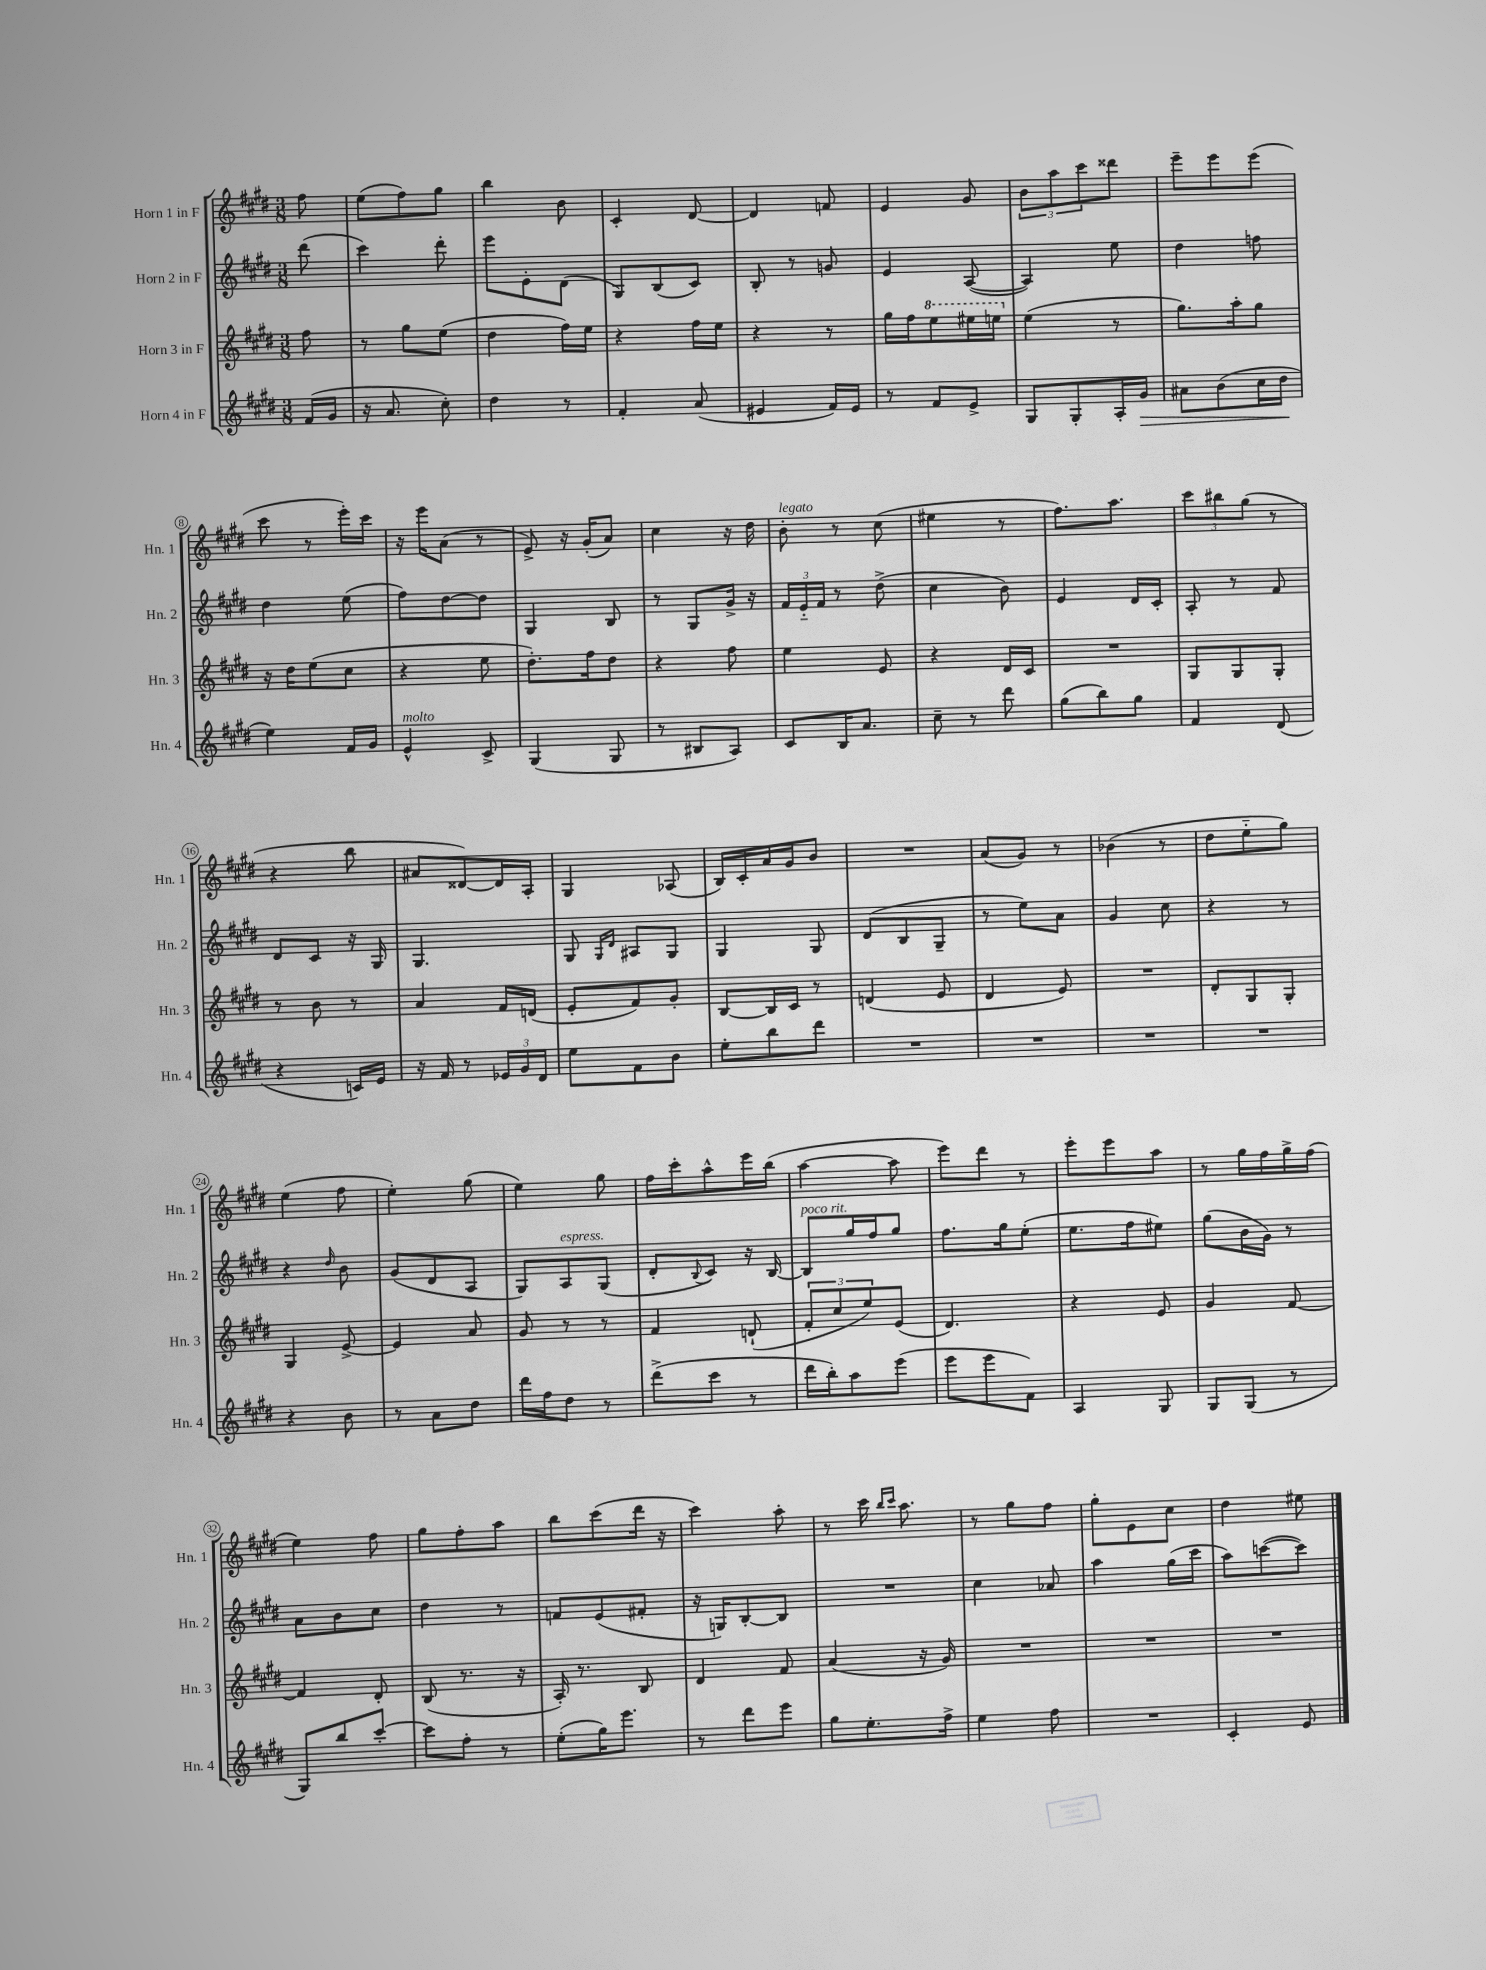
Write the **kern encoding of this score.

**kern	**dynam	**kern	**kern	**kern
*part4	*part4	*part3	*part2	*part1
*staff4	*staff4	*staff3	*staff2	*staff1
*I"Horn 4 in F	*	*I"Horn 3 in F	*I"Horn 2 in F	*I"Horn 1 in F
*I'Hn. 4	*	*I'Hn. 3	*I'Hn. 2	*I'Hn. 1
*clefG2	*	*clefG2	*clefG2	*clefG2
*k[f#c#g#d#]	*	*k[f#c#g#d#]	*k[f#c#g#d#]	*k[f#c#g#d#]
*M3/8	*	*M3/8	*M3/8	*M3/8
=	=	=	=	=
(16f#/LL	.	8ff#\	(8ddd#\	8ff#\
16g#/JJ	.	.	.	.
=1	=1	=1	=1	=1
16r	.	8r	4ccc#\)	(8ee\L
8.a/	.	.	.	.
.	.	8gg#\L	.	8ff#\)
8cc#'\)	.	(8ee\J	8ddd#'\	8gg#\J
=2	=2	=2	=2	=2
4dd#\	.	4dd#\	8eee\L	4bb\
.	.	.	8e'\	.
8r	.	16ff#\LL)	(8d#\J	8b\
.	.	16ee\JJ	.	.
=3	=3	=3	=3	=3
4f#'/	.	4r	8G#/L)	4c#'/
.	.	.	(8B/	.
(8a/	.	16ff#\LL	8c#/J)	[8d#/
.	.	16ee\JJ	.	.
=4	=4	=4	=4	=4
4e#X/	.	4r	8B'/	4d#/]
.	.	.	8r	.
16f#/LL)	.	8r	8gn/	8fn/
16e#/JJ	.	.	.	.
=5	=5	=5	=5	=5
8r	.	16gg#\LL	4e/	4e/
.	.	16ff#\J	.	.
*	*	*8va	*	*
8f#/L	.	8eee\	.	.
8e^/J	.	16eee#X\L	([8A/	8g#/
.	.	16eeen\JJ	.	.
=6	=6	=6	=6	=6
*	*	*X8va	*	*
8G#/L	.	(4ee\	4A/])	12b\L
.	.	.	.	12aa\
8G#'/	.	.	.	.
.	.	.	.	12ccc#\
16A'/L	.	8r	8ee\	8ddd##X\J
!	!LO:HP:b	!	!	!
16g#/JJ	>	.	.	.
=7	=7	=7	=7	=7
8a#X\L	.	8.gg#\L)	4dd#\	8eee~\L
(8b\	.	.	.	8eee\
.	.	16aa'\k	.	.
16cc#\L	.	8gg#\J	8ffn\	(8eee\J
16dd#\JJ	.	.	.	.
.	]	.	.	.
!!LO:LB:g=z
=8	=8	=8	=8	=8
4ee\)	.	16r	4dd#\	8ccc#\
.	.	16dd#\KL	.	.
.	.	(8ee\	.	8r
16f#/LL	.	8cc#\J	(8ee\	16eee'\LL)
16g#/JJ	.	.	.	16ccc#\JJ
=9	=9	=9	=9	=9
!LO:TX:a:i:t=molto	!	!	!	!
4e^^/	.	4r	8ff#\L)	16r
.	.	.	.	16eee\KL
.	.	.	[8dd#\	(8a\J
8c#^/	.	8ee\	8dd#\J]	8r
=10	=10	=10	=10	=10
(4G#/	.	8.dd#'\L)	4G#/	8e^/)
.	.	.	.	16r
.	.	16ff#\k	.	(16g#'/KL
8G#/	.	8dd#\J	8B/	8a/J)
=11	=11	=11	=11	=11
8r	.	4r	8r	4cc#\
8B#X/L	.	.	8G#/L	.
8A/J)	.	8ff#\	16g#^/Jk	16r
.	.	.	16r	16dd#\
=12	=12	=12	=12	=12
!	!	!	!	!LO:TX:a:i:t=legato
8c#/L	.	4ee\	24f#/LL	8b'\
.	.	.	24e/	.
.	.	.	24f#/JJ	.
16B/K	.	.	8r	8r
8.a/J	.	.	.	.
.	.	8e/	(8dd#^\	(8cc#\
=13	=13	=13	=13	=13
8cc#~\	.	4r	4cc#\	4ee#X\
8r	.	.	.	.
8ddd#\	.	16d#/LL	8b\)	8r
.	.	16c#/JJ	.	.
=14	=14	=14	=14	=14
(8gg#\L	.	4.r	4e/	8.ff#\L)
8bb\)	.	.	.	.
.	.	.	.	8.aa\J
8gg#\J	.	.	16d#/LL	.
.	.	.	16c#'/JJ	.
=15	=15	=15	=15	=15
4f#/	.	8G#/L	8A'/	12ccc#\L
.	.	.	.	12bb#X\
.	.	8G#/	8r	.
.	.	.	.	(12gg#\J
(8d#/	.	8G#'/J	8f#/	8r
!!LO:LB:g=z
=16	=16	=16	=16	=16
4r	.	8r	8d#/L	4r
.	.	8b\	8c#/J	.
16cn/LL)	.	8r	16r	8bb\
16e/JJ	.	.	16G#/	.
=17	=17	=17	=17	=17
16r	.	4a/	4.G#/	8a#X/L
16f#/	.	.	.	.
8r	.	.	.	[8d##X/)
24e-X/LL	.	16f#/LL	.	16d##/L]
24g#/	.	.	.	.
.	.	(16dn/JJ	.	16A'/JJ
24d#/JJ	.	.	.	.
=18	=18	=18	=18	=18
8ee\L	.	8e'/L	8G#/	4G#/
.	.	.	16qqG#/LL	.
.	.	.	16qqd#/JJ	.
8f#\	.	8f#/)	8A#X/L	.
8b\J	.	8g#'/J	8G#/J	(8A-X/
=19	=19	=19	=19	=19
8ee'\L	.	[8B/L	4G#/	16B/LL)
.	.	.	.	16c#'/
8bb\	.	16B/L]	.	16a/
.	.	16c#/JJ	.	16g#/J
8ddd#\J	.	8r	8G#/	8b/J
=20	=20	=20	=20	=20
4.r	.	(4dn/	(8d#/L	4.r
.	.	.	8B/	.
.	.	8e/	8G#~/J	.
=21	=21	=21	=21	=21
4.r	.	4d#/	8r	(8a/L
.	.	.	8ee\L)	8g#/J)
.	.	8e/)	8a\J	8r
=22	=22	=22	=22	=22
4.r	.	4.r	4g#/	(4b-X\
.	.	.	8cc#\	8r
=23	=23	=23	=23	=23
4.r	.	8d#'/L	4r	8dd#\L
.	.	8G#/	.	8ee\
.	.	8G#'/J	8r	8gg#\J)
!!LO:LB:g=z
=24	=24	=24	=24	=24
4r	.	4G#/	4r	(4ee\
.	.	.	16qqdd#/	.
8b\	.	[8e^/	8b\	8ff#\
=25	=25	=25	=25	=25
8r	.	4e/]	(8g#/L	4ee'\)
8a\L	.	.	8d#/	.
8dd#\J	.	8a/	8A/J	(8gg#\
=26	=26	=26	=26	=26
16ddd#\LL	.	8g#/	8G#/L)	4ee\)
16ff#\J	.	.	.	.
!	!	!	!LO:TX:a:i:t=espress.	!
8dd#\J	.	8r	8A/	.
8r	.	8r	(8G#/J	8gg#\
=27	=27	=27	=27	=27
(8ddd#^\L	.	4f#/	8d#'/L	16ff#\LL
.	.	.	.	16ccc#'\J
.	.	.	8qqB/	.
8ccc#\J	.	.	8c#/J)	8aa^^\
8r	.	(8dn`/	16r	16eee\L
.	.	.	[16B/	(16bb\JJ
=28	=28	=28	=28	=28
!	!	!	!LO:TX:a:i:t=poco rit.	!
16ddd#\LL	.	12f#'/L	8B/L]	[4aa\
16bb'\J)	.	.	.	.
.	.	12cc#/	.	.
8aa\	.	.	16gg#/L	.
.	.	12ee/)	.	.
.	.	.	16ff#/J	.
(8eee\J	.	(8e/J	8gg#/J	8aa\]
=29	=29	=29	=29	=29
8eee\L	.	4.d#/)	8.ff#\L	8eee\L)
8eee\	.	.	.	8ddd#\J
.	.	.	16gg#\k	.
8f#\J)	.	.	(8ee'\J	8r
=30	=30	=30	=30	=30
4A/	.	4r	8.ee\L	8eee'\L
.	.	.	.	8eee\
.	.	.	16ff#\k	.
8G#/	.	8e/	8ee#X\J)	8aa\J
=31	=31	=31	=31	=31
8G#/L	.	4g#/	(8gg#\L	8r
(8G#/J	.	.	16b\L	16gg#\LL
.	.	.	16g#\JJ)	16ff#\
8r	.	[8f#/	8r	16gg#^\
.	.	.	.	(16ff#\JJ
!!LO:LB:g=z
=32	=32	=32	=32	=32
8G#/L)	.	4f#/]	8a\L	4ee\)
8bb/	.	.	8b\	.
[8ccc#'/J	.	8d#'/	8cc#\J	8ff#\
=33	=33	=33	=33	=33
8ccc#\L]	.	(8B/	4dd#\	8gg#\L
8ff#'\J	.	8.r	.	8ff#'\
8r	.	.	8r	8aa\J
.	.	16r	.	.
=34	=34	=34	=34	=34
(8ee'\L	.	16A'/)	8fn/L	8bb\L
.	.	8.r	.	.
16gg#\K)	.	.	(8e/	(8ccc#\
8.eee\J	.	.	.	.
.	.	8B/	8f#X'/J	16ddd#\Jk
.	.	.	.	16r
=35	=35	=35	=35	=35
8r	.	4d#/	16r	4ccc#\)
.	.	.	16Gn/KL)	.
8ddd#\L	.	.	[8B'/	.
8eee\J	.	8f#/	8B/J]	8aa'\
=36	=36	=36	=36	=36
8gg#\L	.	(4a/	4.r	8r
8.ee'\	.	.	.	16ccc#\
.	.	.	.	16qqbb/LL
.	.	.	.	16qqccc#/JJ
.	.	.	.	8.aa\
.	.	16r	.	.
16ff#^\Jk	.	16g#/)	.	.
=37	=37	=37	=37	=37
4ee\	.	4.r	4cc#\	8r
.	.	.	.	8gg#\L
8ff#\	.	.	8a-X/	8ff#\J
=38	=38	=38	=38	=38
4.r	.	4.r	4aa\	8gg#'\L
.	.	.	.	8e\
.	.	.	(16gg#\LL	8cc#\J
.	.	.	16ccc#\JJ	.
=39	=39	=39	=39	=39
4c#'/	.	4.r	8aa\L)	4dd#\
.	.	.	([8cccn\	.
8e/	.	.	8ccc\J])	8ee#X\
==	==	==	==	==
*-	*-	*-	*-	*-
